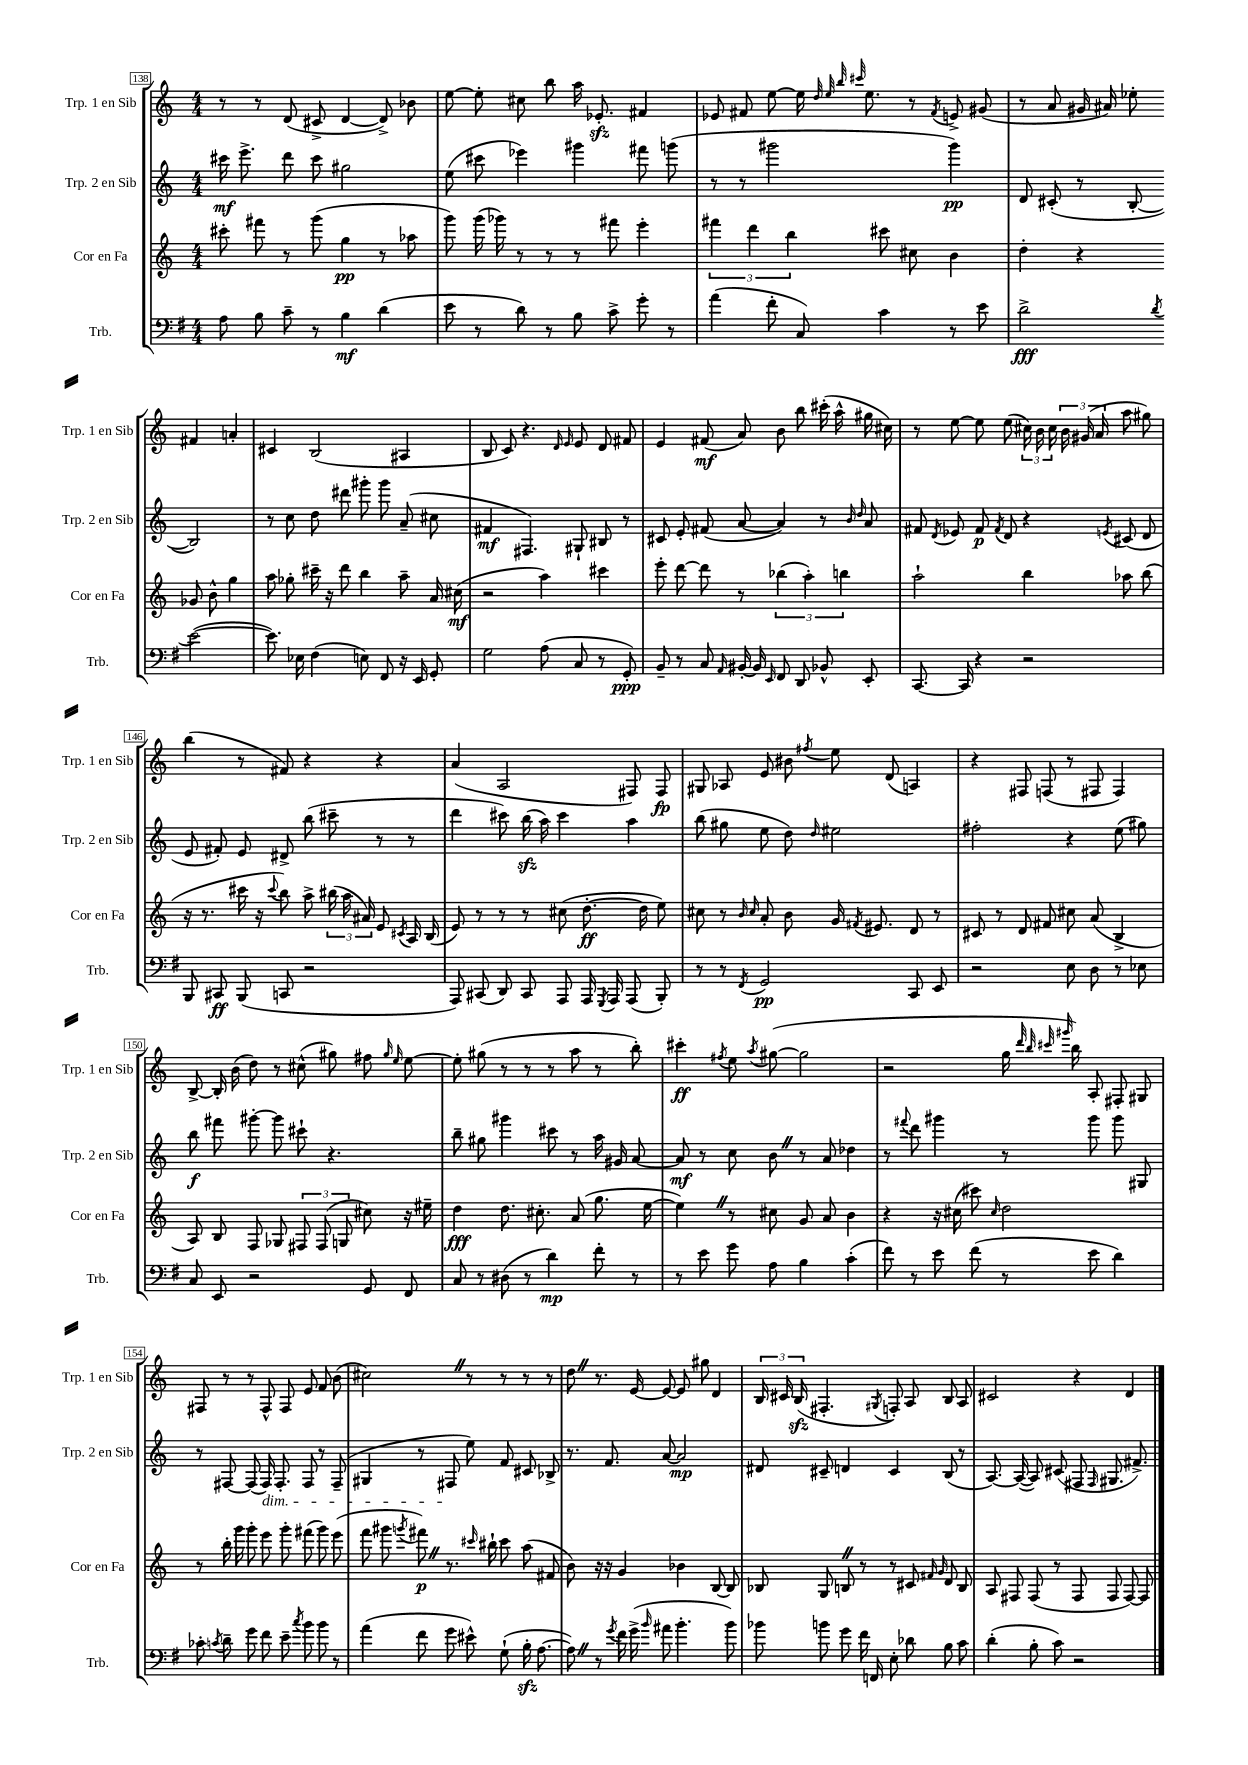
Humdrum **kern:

**kern	**dynam	**kern	**dynam	**kern	**dynam	**kern	**dynam
*part4	*part4	*part3	*part3	*part2	*part2	*part1	*part1
*staff4	*staff4	*staff3	*staff3	*staff2	*staff2	*staff1	*staff1
*I"Trb.	*	*I"Cor en Fa	*	*I"Trp. 2 en Sib	*	*I"Trp. 1 en Sib	*
*I'Trb.	*	*I'Cor en Fa	*	*I'Trp. 2 en Sib	*	*I'Trp. 1 en Sib	*
*clefF4	*	*clefG2	*	*clefG2	*	*clefG2	*
*k[f#]	*	*k[]	*	*k[]	*	*k[]	*
*M4/4	*	*M4/4	*	*M4/4	*	*M4/4	*
=138	=138	=138	=138	=138	=138	=138	=138
8A\	.	8ccc#X'\	.	16ccc#X\	mf	8r	.
.	.	.	.	8.eee^\	.	.	.
8B\	.	8fff#X\	.	.	.	8r	.
8c~\	.	8r	.	8ddd\	.	(8d/	.
8r	.	(8ggg\	.	8ccc#\	.	8c#X^/	.
4B\	mf	4gg\	pp	2gg#X\	.	[4d/	.
(4d\	.	8r	.	.	.	8d^/])	.
.	.	8aa-X\	.	.	.	8b-X\	.
=139	=139	=139	=139	=139	=139	=139	=139
8e\	.	8ggg\)	.	(8ee\	.	[8ee\	.
8r	.	(16ggg\	.	8ccc#X\	.	8ee'\]	.
.	.	16ggg-X\)	.	.	.	.	.
8d\)	.	8r	.	4eee-X\)	.	8cc#X\	.
8r	.	8r	.	.	.	8bb\	.
8B\	.	8r	.	4ggg#X\	.	16aa\	.
.	.	.	.	.	.	8.e-Xzz'/	.
8c^\	.	8fff#X\	.	.	.	.	.
8g'\	.	4eee'\	.	8fff#X\	.	4f#X/	.
8r	.	.	.	(8gggn\	.	.	.
=140	=140	=140	=140	=140	=140	=140	=140
(4a\	.	6fff#X\	.	8r	.	8e-X/	.
.	.	.	.	8r	.	8f#X/	.
.	.	6ddd\	.	.	.	.	.
8f#'\	.	.	.	2ggg#X\	.	[8ee\	.
.	.	6bb\	.	.	.	.	.
8C/)	.	.	.	.	.	16ee\]	.
.	.	.	.	.	.	32qqdd/	.
.	.	.	.	.	.	32qqee/	.
.	.	.	.	.	.	32qqbb/	.
.	.	.	.	.	.	32qqccc#X/	.
.	.	.	.	.	.	8.ee\	.
4c\	.	8ccc#X\	.	.	.	.	.
.	.	8cc#X\	.	.	.	8r	.
.	.	.	.	.	.	8qf#/	.
8r	.	4b\	.	4ggg#\)	pp	8en^/	.
8e\	.	.	.	.	.	(8g#X/	.
=141	=141	=141	=141	=141	=141	=141	=141
2d^\	fff	4dd'\	.	8d/	.	8r	.
.	.	.	.	(8c#X'/	.	8a/	.
.	.	4r	.	8r	.	16g#X/	.
.	.	.	.	.	.	16a#X/)	.
.	.	.	.	[8B'/	.	8ee-X'\	.
8qd/	.	.	.	.	.	.	.
([2e\	.	8g-X/	.	2B/])	.	4f#X/	.
.	.	8b^^\	.	.	.	.	.
.	.	4gg\	.	.	.	4an'/	.
!!LO:LB:g=z
=142	=142	=142	=142	=142	=142	=142	=142
8.e\])	.	8aa\	.	8r	.	4c#X/	.
.	.	8gg-X'\	.	8cc\	.	.	.
16E-X\	.	.	.	.	.	.	.
(4F#\	.	16ccc#X~\	.	8dd\	.	(2B/	.
.	.	16r	.	.	.	.	.
.	.	8ddd\	.	8ddd#X\	.	.	.
8En\)	.	4bb\	.	8ggg#X'\	.	.	.
8FF#/	.	.	.	8ggg#\	.	.	.
16r	.	8aa~\	.	(8a~/	.	4A#X/	.
16EE/	.	.	.	.	.	.	.
8GG'/	.	16a/	.	8cc#X\	.	.	.
.	.	(16cc#X\	mf	.	.	.	.
=143	=143	=143	=143	=143	=143	=143	=143
2G\	.	2r	.	4f#X/	mf	8B/	.
.	.	.	.	.	.	8c/)	.
.	.	.	.	4.F#X/)	.	4.r	.
(8A\	.	4aa\)	.	.	.	.	.
.	.	.	.	.	.	16qqd/	.
.	.	.	.	.	.	16qqe/	.
8C/	.	.	.	8G#X`/	.	8e/	.
8r	.	4ccc#X\	.	8B#X/	.	8d/	.
8GG'/)	ppp	.	.	8r	.	8f#X/	.
=144	=144	=144	=144	=144	=144	=144	=144
8BB~/	.	8eee'\	.	8c#X/	.	4e/	.
8r	.	[8ddd\	.	8e'/	.	.	.
8C/	.	8ddd\]	.	(8f#X/	.	(8f#X/	mf
16qqAA/	.	.	.	.	.	.	.
[16BB#X'/	.	8r	.	[8a/	.	8a/)	.
16BB#/]	.	.	.	.	.	.	.
16qqEE/	.	.	.	.	.	.	.
8FF#/	.	(6bb-X\	.	4a/])	.	8b\	.
8DD/	.	.	.	.	.	8bb\	.
.	.	6aa'\)	.	.	.	.	.
8BB-X^^/	.	.	.	8r	.	(16ccc#X'\	.
.	.	.	.	.	.	16aa^^\	.
.	.	6bbn\	.	.	.	.	.
.	.	.	.	16qqb/	.	.	.
.	.	.	.	16qqdd/	.	.	.
8EE'/	.	.	.	8a/	.	16gg#X\	.
.	.	.	.	.	.	16cc#X\)	.
=145	=145	=145	=145	=145	=145	=145	=145
[8.CC/	.	2aa`\	.	8f#X/	.	8r	.
.	.	.	.	8qd/	.	.	.
.	.	.	.	8e-X/	.	[8ee\	.
16CC/]	.	.	.	.	.	.	.
4r	.	.	.	8f#/	p	8ee\]	.
.	.	.	.	8qf#/	.	.	.
.	.	.	.	8d/	.	(8ee\	.
2r	.	4bb\	.	4r	.	24cc#X\)	.
.	.	.	.	.	.	24b\	.
.	.	.	.	.	.	24cc#\	.
.	.	.	.	.	.	24b\	.
.	.	.	.	.	.	(24g#X/	.
.	.	.	.	.	.	24a/	.
.	.	.	.	8qen/	.	.	.
.	.	8aa-X\	.	(8c#X/	.	8aa\	.
.	.	(8bb\	.	8d/	.	8gg#X\)	.
!!LO:LB:g=z
=146	=146	=146	=146	=146	=146	=146	=146
8BBB/	.	16r	.	8e/	.	(4bb\	.
.	.	8.r	.	.	.	.	.
8CC#X/	ff	.	.	8f#X'/)	.	.	.
(8BBB/	.	16ccc#X\	.	8e/	.	8r	.
.	.	16r	.	.	.	.	.
.	.	8qqccc#/	.	.	.	.	.
8CCn/	.	8bb\)	.	8d#X^/	.	8f#X/)	.
2r	.	8aa^\	.	(8bb\	.	4r	.
.	.	(24bb#X\	.	8ccc#X~\	.	.	.
.	.	24aa\	.	.	.	.	.
.	.	24a#X/)	.	.	.	.	.
.	.	8e/	.	8r	.	4r	.
.	.	8qc#X/	.	.	.	.	.
.	.	16A/	.	8r	.	.	.
.	.	(16B/	.	.	.	.	.
=147	=147	=147	=147	=147	=147	=147	=147
8AAA/)	.	8e/)	.	4ddd\	.	(4a/	.
(8CC#X/	.	8r	.	.	.	.	.
8DD/)	.	8r	.	8ccc#X\)	.	2A/	.
8CC#/	.	8r	.	(16bbzz\	.	.	.
.	.	.	.	16aa\)	.	.	.
8AAA/	.	(8cc#X\	.	4ccc#\	.	.	.
16AAA/	.	[8.dd'\	ff	.	.	.	.
8qGGG/	.	.	.	.	.	.	.
16AAA/	.	.	.	.	.	.	.
(8AAA/	.	.	.	4aa\	.	8F#X/)	.
.	.	16dd\]	.	.	.	.	.
8BBB'/)	.	8ee\)	.	.	.	8F#/	fp
=148	=148	=148	=148	=148	=148	=148	=148
8r	.	8cc#X\	.	(8bb\	.	8G#X/	.
8r	.	8r	.	8gg#X\	.	8A-X/	.
.	.	16qqb/	.	.	.	.	.
8qFF#/	.	16qqcc#/	.	.	.	.	.
2GG/	pp	8a'/	.	8ee\	.	8e/	.
.	.	8b\	.	8dd\)	.	8b#X\	.
.	.	.	.	16qqdd/	.	8qff#X/	.
.	.	16g/	.	2ee#X\	.	8ee\	.
.	.	8qf#X/	.	.	.	.	.
.	.	8.e#X/	.	.	.	.	.
.	.	.	.	.	.	(8d/	.
8CC/	.	8d/	.	.	.	4An/)	.
8EE/	.	8r	.	.	.	.	.
=149	=149	=149	=149	=149	=149	=149	=149
2r	.	8c#X/	.	2ff#X'\	.	4r	.
.	.	8r	.	.	.	.	.
.	.	8d/	.	.	.	8F#X/	.
.	.	8f#X/	.	.	.	(8Fn/	.
8E\	.	8cc#X\	.	4r	.	8r	.
8D\	.	(8a/	.	.	.	8F#X/	.
8r	.	4B^/	.	(8ee\	.	4F#/)	.
8E-X\	.	.	.	8gg#X\)	.	.	.
!!LO:LB:g=z
=150	=150	=150	=150	=150	=150	=150	=150
8C/	.	8A/)	.	8bb\	f	[8B^/	.
8EE/	.	8B/	.	8fff#X\	.	16B'/]	.
.	.	.	.	.	.	(16b\	.
2r	.	8F/	.	[8ggg#X'\	.	8dd\)	.
.	.	8G-X/	.	8ggg#\]	.	8r	.
.	.	12F#X/	.	8ccc#X`\	.	(8cc#X^^\	.
.	.	(12F#/	.	.	.	.	.
.	.	.	.	4.r	.	8gg#X\)	.
.	.	12Gn/	.	.	.	.	.
8GG/	.	8cc#X\)	.	.	.	8ff#X\	.
.	.	.	.	.	.	16qqgg#/	.
.	.	.	.	.	.	16qqee/	.
8FF#/	.	16r	.	.	.	[8ee\	.
.	.	16ee#X~\	.	.	.	.	.
=151	=151	=151	=151	=151	=151	=151	=151
8C/	.	4dd\	fff	8bb~\	.	8ee'\]	.
8r	.	.	.	8gg#X\	.	(8gg#X\	.
(8D#X\	.	8.dd\	.	4ggg#X\	.	8r	.
8r	.	.	.	.	.	8r	.
.	.	8.cc#X'\	.	.	.	.	.
4d\)	mp	.	.	8ccc#X\	.	8r	.
.	.	(8a/	.	8r	.	8aa\	.
8f#'\	.	8.gg\	.	16aa\	.	8r	.
.	.	.	.	16g#X/	.	.	.
8r	.	.	.	[8a/	.	8bb'\)	.
.	.	[16ee\	.	.	.	.	.
=152	=152	=152	=152	=152	=152	=152	=152
8r	.	4eeZ\])	.	8a/]	mf	4ccc#X'\	ff
8e\	.	.	.	8r	.	.	.
.	.	.	.	.	.	8qff#X/	.
8g\	.	8r	.	8cc\	.	8ee\	.
.	.	.	.	.	.	8qaa/	.
8A\	.	8cc#X\	.	8bZ\	.	([8gg#X\	.
4B\	.	8g/	.	8r	.	2gg#\]	.
.	.	8a/	.	8a/	.	.	.
(4c'\	.	4b\	.	4dd-X\	.	.	.
=153	=153	=153	=153	=153	=153	=153	=153
8f#\)	.	4r	.	8r	.	2r	.
.	.	.	.	8qqfff#X/	.	.	.
8r	.	.	.	8ddd\	.	.	.
8e\	.	16r	.	4ggg#X\	.	.	.
.	.	(16cc#X\	.	.	.	.	.
(8f#\	.	8ccc#X\)	.	.	.	.	.
.	.	16qqcc#/	.	.	.	.	.
8r	.	2dd\	.	8r	.	16gg\	.
.	.	.	.	.	.	32qqddd/	.
.	.	.	.	.	.	32qqbb/	.
.	.	.	.	.	.	32qqccc#X/	.
.	.	.	.	.	.	32qqggg#X/	.
.	.	.	.	.	.	16bb\)	.
8e\	.	.	.	8ggg#\	.	8A'/	.
4d\)	.	.	.	8ggg#\	.	8F#X'/	.
.	.	.	.	8G#X/	.	8G#X/	.
!!LO:LB:g=z
=154	=154	=154	=154	=154	=154	=154	=154
8c-X'\	.	8r	.	8r	.	8F#X/	.
8qcn/	.	.	.	.	.	.	.
8d~\	.	16bb'\	.	[8F#X/	.	8r	.
.	.	16ggg\	.	.	.	.	.
8g\	.	8ggg'\	.	(8F#/]	.	8r	.
!	!	!	!	!LO:TX:b:i:t=dim.	!	!	!
8f#\	.	8eee\	.	16F#/)	.	8F#^^/	.
.	.	.	.	8.F#'/	.	.	.
8e~\	.	8ggg'\	.	.	.	8F#/	.
8qcc/	.	.	.	.	.	.	.
8b\	.	(8fff#X\	.	8F#/	.	8e/	.
8b\	.	8ggg\)	.	8r	.	8f/	.
8r	.	(8eee\	.	(8F#~/	.	(8b\	.
=155	=155	=155	=155	=155	=155	=155	=155
(4a\	.	8fff\	.	4G#X/	.	2cc#XZ\)	.
.	.	8ggg#X\	.	.	.	.	.
.	.	8qgggn/	.	.	.	.	.
8f#\	.	8fff#XZ\)	p	8r	.	.	.
8g\	.	8.r	.	8F#X/	.	.	.
8e#X^^\)	.	.	.	8ee\)	.	8r	.
.	.	16qqccc#X/	.	.	.	.	.
.	.	16bb#X`\	.	.	.	.	.
(8G`\	.	8ccc#\	.	8f/	.	8r	.
16Bzz'\	.	(8aa\	.	8c#X/	.	8r	.
[8.A\	.	.	.	.	.	.	.
.	.	8f#X/	.	8B-X^/	.	8r	.
=156	=156	=156	=156	=156	=156	=156	=156
8AZ\])	.	8b\)	.	8.r	.	8ddZ\	.
8r	.	16r	.	.	.	8.r	.
.	.	16r	.	8.f/	.	.	.
8qg/	.	.	.	.	.	.	.
16f#\	.	4g/	.	.	.	.	.
(16g^\	.	.	.	.	.	[16e/	.
16qqb/	.	.	.	.	.	.	.
8a#X\	.	.	.	[8a/	.	8e/_	.
4.b'\	.	4b-X\	.	2a/]	mp	8e/]	.
.	.	.	.	.	.	8gg#X\	.
.	.	[8B/	.	.	.	4d/	.
8b\)	.	8B/]	.	.	.	.	.
=157	=157	=157	=157	=157	=157	=157	=157
8b-X\	.	8B-X/	.	8d#X/	.	24B/	.
.	.	.	.	.	.	24c#X/	.
.	.	.	.	.	.	(24Bzz/	.
8bn\	.	8G/	.	8c#X~/	.	4.F#X'/	.
8g\	.	8BnZ/	.	4dn/	.	.	.
16f#\	.	8r	.	.	.	.	.
16FFn/	.	.	.	.	.	.	.
.	.	.	.	.	.	8qG#X/	.
8E'\	.	8r	.	4c#/	.	8Fn'/)	.
8d-X\	.	8c#X/	.	.	.	8A/	.
.	.	16qqf#X/	.	.	.	.	.
.	.	16qqg/	.	.	.	.	.
8B\	.	8d/	.	(8B/	.	8B/	.
8c\	.	8B/	.	8r	.	8A/	.
=158	=158	=158	=158	=158	=158	=158	=158
(4d'\	.	8A/	.	[8.A/)	.	2c#X/	.
.	.	8F#X/	.	.	.	.	.
.	.	.	.	(16A/_	.	.	.
8B'\	.	(8F#/	.	8A/])	.	.	.
8c\)	.	8r	.	(8c#X/	.	.	.
2r	.	8F#/	.	8F#X/	.	4r	.
.	.	.	.	16qqF#/	.	.	.
.	.	8F#/	.	8.G#X/	.	.	.
.	.	[8F#/)	.	.	.	4d/	.
.	.	.	.	8.f#X^/)	.	.	.
.	.	8F#/]	.	.	.	.	.
==	==	==	==	==	==	==	==
*-	*-	*-	*-	*-	*-	*-	*-
